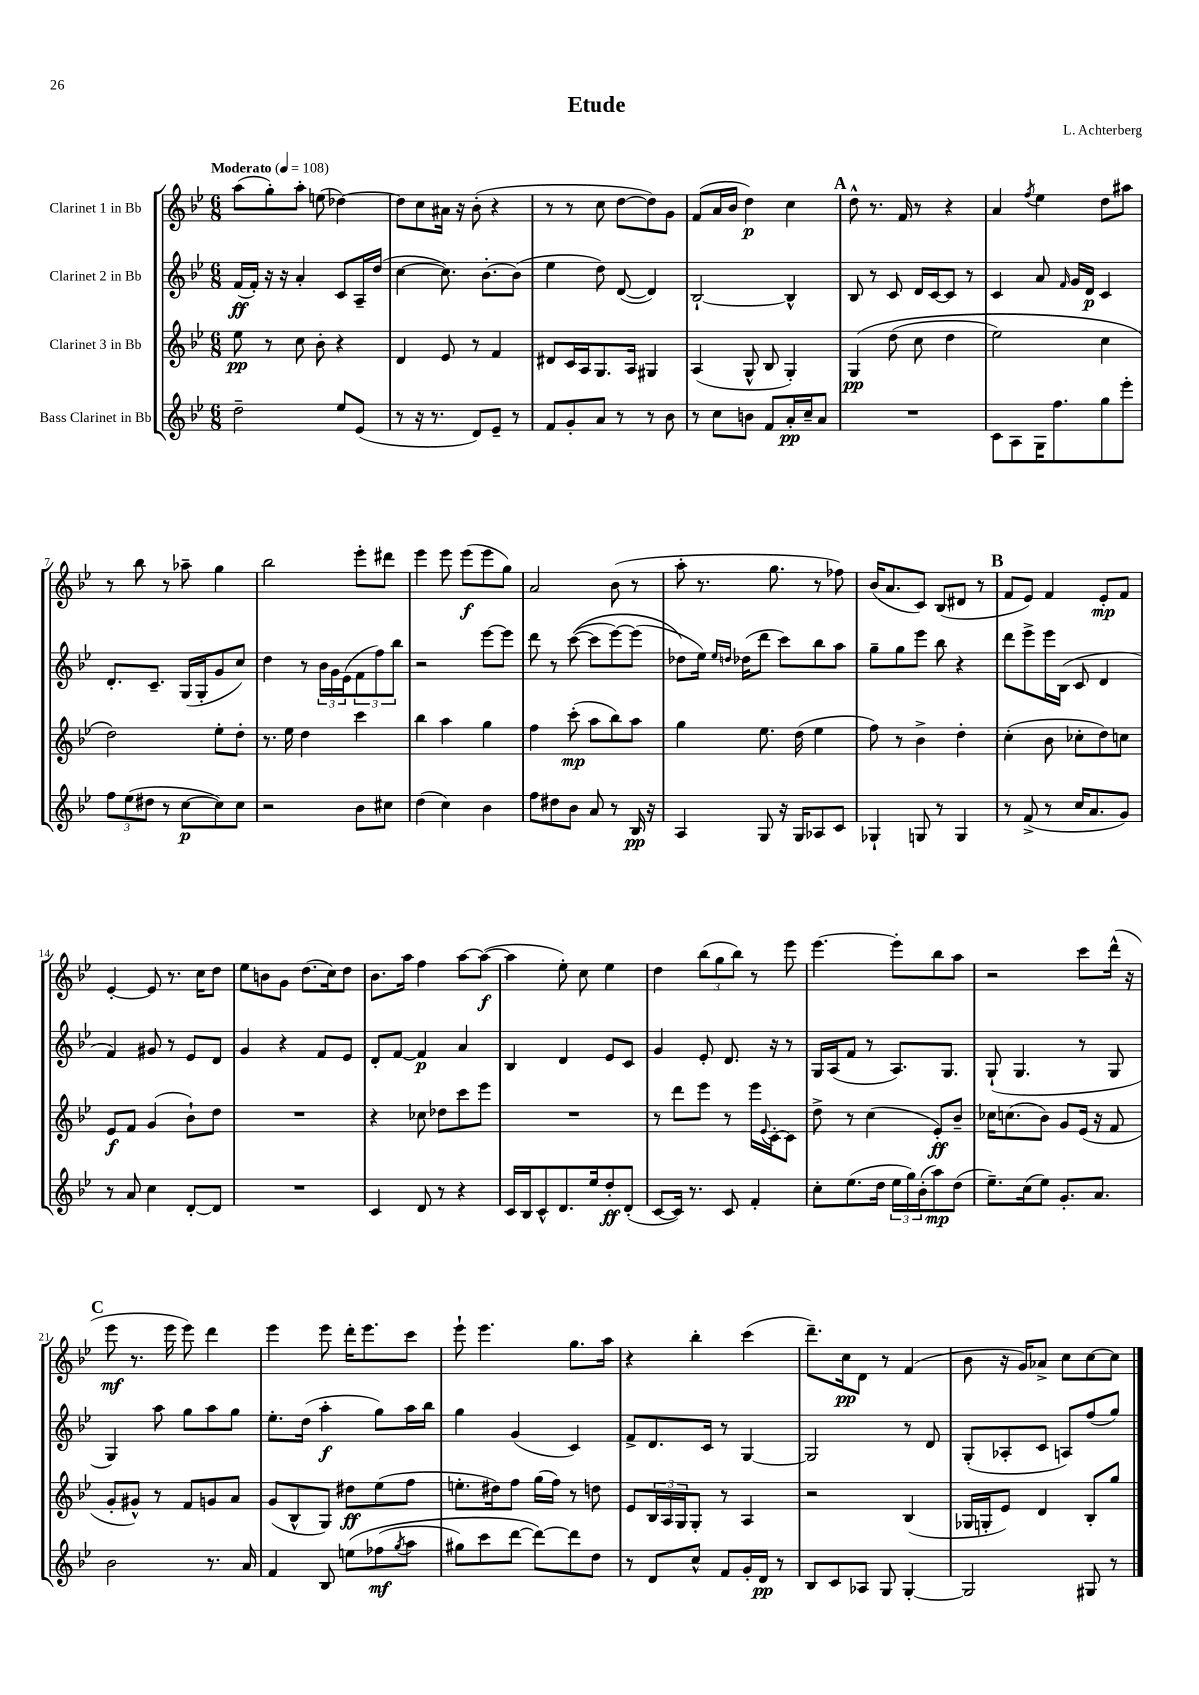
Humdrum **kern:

**kern	**dynam	**kern	**dynam	**kern	**dynam	**kern	**dynam
*part4	*part4	*part3	*part3	*part2	*part2	*part1	*part1
*staff4	*staff4	*staff3	*staff3	*staff2	*staff2	*staff1	*staff1
*I"Bass Clarinet in Bb	*	*I"Clarinet 3 in Bb	*	*I"Clarinet 2 in Bb	*	*I"Clarinet 1 in Bb	*
*clefG2	*	*clefG2	*	*clefG2	*	*clefG2	*
*k[b-e-]	*	*k[b-e-]	*	*k[b-e-]	*	*k[b-e-]	*
*M6/8	*	*M6/8	*	*M6/8	*	*M6/8	*
*MM108	*	*MM108	*	*MM108	*	*MM108	*
=1	=1	=1	=1	=1	=1	=1	=1
!	!	!	!	!	!	!LO:TX:a:B:t=Moderato	!
2dd~\	.	8ee-\	pp	(16f/LL	ff	(8aa\L	.
.	.	.	.	16f'/JJ)	.	.	.
.	.	8r	.	16r	.	8gg'\)	.
.	.	.	.	16r	.	.	.
.	.	8cc\	.	4a'/	.	8aa'\J	.
.	.	8b-'\	.	.	.	(8een\	.
8ee-/L	.	4r	.	8c/L	.	[4dd-X\)	.
(8e-/J	.	.	.	16A~/L	.	.	.
.	.	.	.	(16dd/JJ	.	.	.
=2	=2	=2	=2	=2	=2	=2	=2
8r	.	4d/	.	[4cc\	.	8dd-\L]	.
16r	.	.	.	.	.	8cc\	.
8.r	.	.	.	.	.	.	.
.	.	8e-/	.	8.cc\])	.	16a#X\Jk	.
.	.	.	.	.	.	16r	.
8d/L)	.	8r	.	.	.	(8b-'\	.
.	.	.	.	[8.b-'\L	.	.	.
8e-~/J	.	4f/	.	.	.	4r	.
8r	.	.	.	(8b-\J]	.	.	.
=3	=3	=3	=3	=3	=3	=3	=3
8f/L	.	8d#X/L	.	4ee-\	.	8r	.
8g'/	.	16c/L	.	.	.	8r	.
.	.	16A/J	.	.	.	.	.
8a/J	.	8.G/	.	8dd\)	.	8cc\	.
8r	.	.	.	([8d/	.	[8dd\L	.
.	.	16A/Jk	.	.	.	.	.
8r	.	4G#X/	.	4d/])	.	8dd\])	.
8b-\	.	.	.	.	.	8g\J	.
=4	=4	=4	=4	=4	=4	=4	=4
8r	.	(4A/	.	[2B-`/	.	(8f/L	.
8cc\L	.	.	.	.	.	16a/L	.
.	.	.	.	.	.	16b-/JJ	.
8bn\J	.	8G^^/	.	.	.	4dd\)	p
8f/L	.	8B-/	.	.	.	.	.
16a'/L	pp	4G'/)	.	4B-^^/]	.	4cc\	.
16cc~/J	.	.	.	.	.	.	.
8a/J	.	.	.	.	.	.	.
!!LO:REH:place=s1:t=A
=5	=5	=5	=5	=5	=5	=5	=5
2.r	.	(4G/	pp	8B-/	.	8dd^^\	.
.	.	.	.	8r	.	8.r	.
.	.	(8dd\	.	8c/	.	.	.
.	.	.	.	.	.	16f/	.
.	.	8cc\	.	16d/LL	.	8r	.
.	.	.	.	[16c/J	.	.	.
.	.	4dd\	.	8c/J]	.	4r	.
.	.	.	.	8r	.	.	.
=6	=6	=6	=6	=6	=6	=6	=6
8c\L	.	2ee-\)	.	4c/	.	4a/	.
8A\	.	.	.	.	.	.	.
.	.	.	.	.	.	8qff/	.
16G\K	.	.	.	8a/	.	4ee-\	.
8.ff\	.	.	.	.	.	.	.
.	.	.	.	16qqf/	.	.	.
.	.	.	.	16g/LL	.	.	.
.	.	.	.	16d/JJ	p	.	.
8gg\	.	4cc\	.	4c/	.	8dd\L	.
8eee-'\J	.	.	.	.	.	8aa#X\J	.
!!LO:LB:g=z
=7	=7	=7	=7	=7	=7	=7	=7
12ff\L	.	2dd\)	.	8.d'/L	.	8r	.
(12ee-\	.	.	.	.	.	.	.
.	.	.	.	.	.	8bb-\	.
12dd#X\J	.	.	.	.	.	.	.
.	.	.	.	8.c~/J	.	.	.
8r	.	.	.	.	.	8r	.
[8cc\L	p	.	.	(16G/LL	.	8aa-X~\	.
.	.	.	.	16G'/J	.	.	.
8cc\])	.	8ee-'\L	.	8g/	.	4gg\	.
8cc\J	.	8dd'\J	.	8cc/J)	.	.	.
=8	=8	=8	=8	=8	=8	=8	=8
2r	.	8.r	.	4dd\	.	2bb-\	.
.	.	16ee-\	.	.	.	.	.
.	.	4dd\	.	8r	.	.	.
.	.	.	.	24b-\LL	.	.	.
.	.	.	.	24g\	.	.	.
.	.	.	.	(24e-\J	.	.	.
8b-\L	.	4ccc\	.	12f\	.	8eee-'\L	.
.	.	.	.	12ff\)	.	.	.
8cc#X\J	.	.	.	.	.	8ddd#X\J	.
.	.	.	.	12bb-\J	.	.	.
=9	=9	=9	=9	=9	=9	=9	=9
(4dd\	.	4bb-\	.	2r	.	4eee-\	.
4cc\)	.	4aa\	.	.	.	8eee-\	.
.	.	.	.	.	.	(8eee-\L	f
4b-\	.	4gg\	.	[8eee-\L	.	8eee-\	.
.	.	.	.	8eee-\J]	.	8gg\J)	.
=10	=10	=10	=10	=10	=10	=10	=10
8ff\L	.	4ff\	.	8ddd\	.	2a/	.
8dd#X\	.	.	.	8r	.	.	.
8b-\J	.	(8ccc'\	mp	(([8ccc\	.	.	.
8a/	.	8aa\L	.	8ccc\L]	.	.	.
8r	.	8bb-\)	.	[8eee-\)	.	(8b-\	.
16B-/	pp	8aa\J	.	(8eee-\J]	.	8r	.
16r	.	.	.	.	.	.	.
=11	=11	=11	=11	=11	=11	=11	=11
4A/	.	4gg\	.	8dd-X\L)	.	8aa'\	.
.	.	.	.	16ee-\Jk)	.	8.r	.
.	.	.	.	16qqee-/LL	.	.	.
.	.	.	.	16qqddn/JJ	.	.	.
.	.	.	.	(16dd-X\KL	.	.	.
8G/	.	8.ee-\	.	8ddd\J	.	.	.
.	.	.	.	.	.	8.gg\	.
16r	.	.	.	8ccc\L)	.	.	.
16G/KL	.	(16dd\	.	.	.	.	.
8A-X/	.	4ee-\	.	8bb-\	.	8r	.
8c/J	.	.	.	8aa\J	.	8ff-X\)	.
=12	=12	=12	=12	=12	=12	=12	=12
4G-X`/	.	8ff\)	.	8gg~\L	.	(16b-/KL	.
.	.	.	.	.	.	8.a/	.
.	.	8r	.	8gg\	.	.	.
8Gn/	.	4b-^\	.	8eee-\J	.	8c/J)	.
8r	.	.	.	8bb-\	.	(8B-/L	.
4G/	.	4dd'\	.	4r	.	8d#X/J	.
.	.	.	.	.	.	8r	.
!!LO:REH:place=s1:t=B
=13	=13	=13	=13	=13	=13	=13	=13
8r	.	(4cc'\	.	8ddd\L	.	8f/L	.
(8f^/	.	.	.	8eee-^\	.	8e-/J)	.
8r	.	8b-\	.	16eee-\L	.	4f/	.
.	.	.	.	(16B-\JJ	.	.	.
16cc/KL	.	8cc-X'\L	.	8c/	.	.	.
8.a/	.	.	.	.	.	.	.
.	.	8dd\)	.	4d/	.	8e-'/L	mp
8g/J)	.	8ccn\J	.	.	.	8f/J	.
!!LO:LB:g=z
=14	=14	=14	=14	=14	=14	=14	=14
8r	.	8e-/L	f	4f/)	.	[4e-'/	.
8a/	.	8f/J	.	.	.	.	.
4cc\	.	(4g/	.	8g#X/	.	8e-/]	.
.	.	.	.	8r	.	8.r	.
[8d'/L	.	8b-`\L)	.	8e-/L	.	.	.
.	.	.	.	.	.	16cc\KL	.
8d/J]	.	8dd\J	.	8d/J	.	8dd\J	.
=15	=15	=15	=15	=15	=15	=15	=15
2.r	.	2.r	.	4g/	.	8ee-\L	.
.	.	.	.	.	.	8bn\	.
.	.	.	.	4r	.	8g\J	.
.	.	.	.	.	.	(8.dd\L	.
.	.	.	.	8f/L	.	.	.
.	.	.	.	.	.	16cc\k)	.
.	.	.	.	8e-/J	.	8dd\J	.
=16	=16	=16	=16	=16	=16	=16	=16
4c/	.	4r	.	8d'/L	.	8.b-\L	.
.	.	.	.	[8f/J	.	.	.
.	.	.	.	.	.	16aa\Jk	.
8d/	.	8cc-X\	.	4f/]	p	4ff\	.
8r	.	8dd-X\L	.	.	.	.	.
4r	.	8ccc\	.	4a/	.	[8aa\L	.
.	.	8eee-\J	.	.	.	(8aa\J_	f
=17	=17	=17	=17	=17	=17	=17	=17
16c/LL	.	2.r	.	4B-/	.	4aa\]	.
16B-/J	.	.	.	.	.	.	.
8c^^/	.	.	.	.	.	.	.
8.d/	.	.	.	4d/	.	8ee-'\)	.
.	.	.	.	.	.	8cc\	.
16ee-/k	.	.	.	.	.	.	.
8dd'/	ff	.	.	8e-/L	.	4ee-\	.
(8d'/J	.	.	.	8c/J	.	.	.
=18	=18	=18	=18	=18	=18	=18	=18
[8c/L	.	8r	.	4g/	.	4dd\	.
16c/Jk])	.	8ddd\L	.	.	.	.	.
8.r	.	.	.	.	.	.	.
.	.	8eee-\J	.	8e-'/	.	(12bb-\L	.
.	.	.	.	.	.	12gg\	.
8c/	.	8r	.	8.d/	.	.	.
.	.	.	.	.	.	12bb-\J)	.
4f'/	.	16eee-\LL	.	.	.	8r	.
.	.	8qqe-/	.	.	.	.	.
.	.	[16c'\J	.	16r	.	.	.
.	.	8c\J]	.	8r	.	8eee-\	.
=19	=19	=19	=19	=19	=19	=19	=19
8cc'\L	.	8dd^\	.	16G/LL	.	[4.eee-\	.
.	.	.	.	(16A/J	.	.	.
(8.ee-\	.	8r	.	8f/J	.	.	.
.	.	(4cc\	.	8r	.	.	.
16dd\Jk	.	.	.	.	.	.	.
24ee-\LL	.	.	.	8.A/L)	.	8eee-'\L]	.
24gg\)	.	.	.	.	.	.	.
(24b-'\J	.	.	.	.	.	.	.
8aa\)	mp	8e-'/L)	ff	.	.	8bb-\	.
.	.	.	.	8.G/J	.	.	.
(8dd\J	.	8b-~/J	.	.	.	8aa\J	.
=20	=20	=20	=20	=20	=20	=20	=20
8.ee-~\L)	.	16cc-X\KL	.	(8G`/	.	2r	.
.	.	(8.ccn\	.	.	.	.	.
.	.	.	.	4.G/	.	.	.
(16cc\k	.	.	.	.	.	.	.
8ee-\J)	.	8b-\J)	.	.	.	.	.
8.g'/L	.	8g/L	.	.	.	.	.
.	.	(16e-/Jk	.	8r	.	8ccc\L	.
8.a/J	.	16r	.	.	.	.	.
.	.	8f/	.	8G/	.	(16ddd^^\Jk	.
.	.	.	.	.	.	16r	.
!!LO:LB:g=z
!!LO:REH:place=s1:t=C
=21	=21	=21	=21	=21	=21	=21	=21
2b-\	.	8g'/L	.	4G/)	.	8eee-\	mf
.	.	8g#X^^/J)	.	.	.	8.r	.
.	.	8r	.	8aa\	.	.	.
.	.	.	.	.	.	16eee-\	.
.	.	8f/L	.	8gg\L	.	8eee-\)	.
8.r	.	8gn/	.	8aa\	.	4ddd\	.
.	.	8a/J	.	8gg\J	.	.	.
16a/	.	.	.	.	.	.	.
=22	=22	=22	=22	=22	=22	=22	=22
4f/	.	(8g/L	.	8.ee-'\L	.	4eee-\	.
.	.	8B-^^/	.	.	.	.	.
.	.	.	.	(16dd\Jk	.	.	.
8B-/	.	8G/J)	.	4aa'\	f	8eee-\	.
(8een\L	.	8dd#X\L	ff	.	.	16ddd'\KL	.
.	.	.	.	.	.	8.eee-\	.
(8ff-X\	mf	(8ee-\	.	8gg\L)	.	.	.
8qgg/	.	.	.	.	.	.	.
8aa\J	.	8ff\J	.	16aa\L	.	8ccc\J	.
.	.	.	.	16bb-\JJ	.	.	.
=23	=23	=23	=23	=23	=23	=23	=23
8gg#X\L)	.	8.een'\L	.	4gg\	.	8eee-`\	.
8ccc\	.	.	.	.	.	4.eee-\	.
.	.	16dd#X\k)	.	.	.	.	.
[8ddd\J	.	8ff\J	.	(4g/	.	.	.
8ddd\L_)	.	(16gg\LL	.	.	.	.	.
.	.	16ff\JJ)	.	.	.	.	.
8ddd\]	.	8r	.	4c/)	.	8.gg\L	.
8dd\J	.	8ddn\	.	.	.	.	.
.	.	.	.	.	.	16aa\Jk	.
=24	=24	=24	=24	=24	=24	=24	=24
8r	.	8e-/L	.	8f^/L	.	4r	.
8d/L	.	24B-/L	.	8.d/	.	.	.
.	.	24A/	.	.	.	.	.
.	.	24G/J	.	.	.	.	.
8cc^^/J	.	8G'/J	.	.	.	4bb-'\	.
.	.	.	.	16c/Jk	.	.	.
8f/L	.	8r	.	8r	.	.	.
16g'/L	.	4A/	.	[4G/	.	(4ccc\	.
16d/JJ	pp	.	.	.	.	.	.
8r	.	.	.	.	.	.	.
=25	=25	=25	=25	=25	=25	=25	=25
8B-/L	.	2r	.	2G/]	.	8.ddd~\L)	.
8c/	.	.	.	.	.	.	.
.	.	.	.	.	.	16cc\k	pp
8A-X/J	.	.	.	.	.	8d\J	.
8G/	.	.	.	.	.	8r	.
[4G'/	.	(4B-/	.	8r	.	(4f/	.
.	.	.	.	8d/	.	.	.
=26	=26	=26	=26	=26	=26	=26	=26
2G/]	.	16G-X/LL	.	(8G'/L	.	8b-\	.
.	.	16Gn'/J	.	.	.	.	.
.	.	8e-/J)	.	8A-X'/	.	16r	.
.	.	.	.	.	.	16g/KL)	.
.	.	4d/	.	8c/J	.	8a-X^/J	.
.	.	.	.	8An/L)	.	8cc\L	.
8G#X/	.	8B-'/L	.	(8ff/	.	[8cc\	.
8r	.	8gg/J	.	8gg/J)	.	8cc\J]	.
==	==	==	==	==	==	==	==
*-	*-	*-	*-	*-	*-	*-	*-
